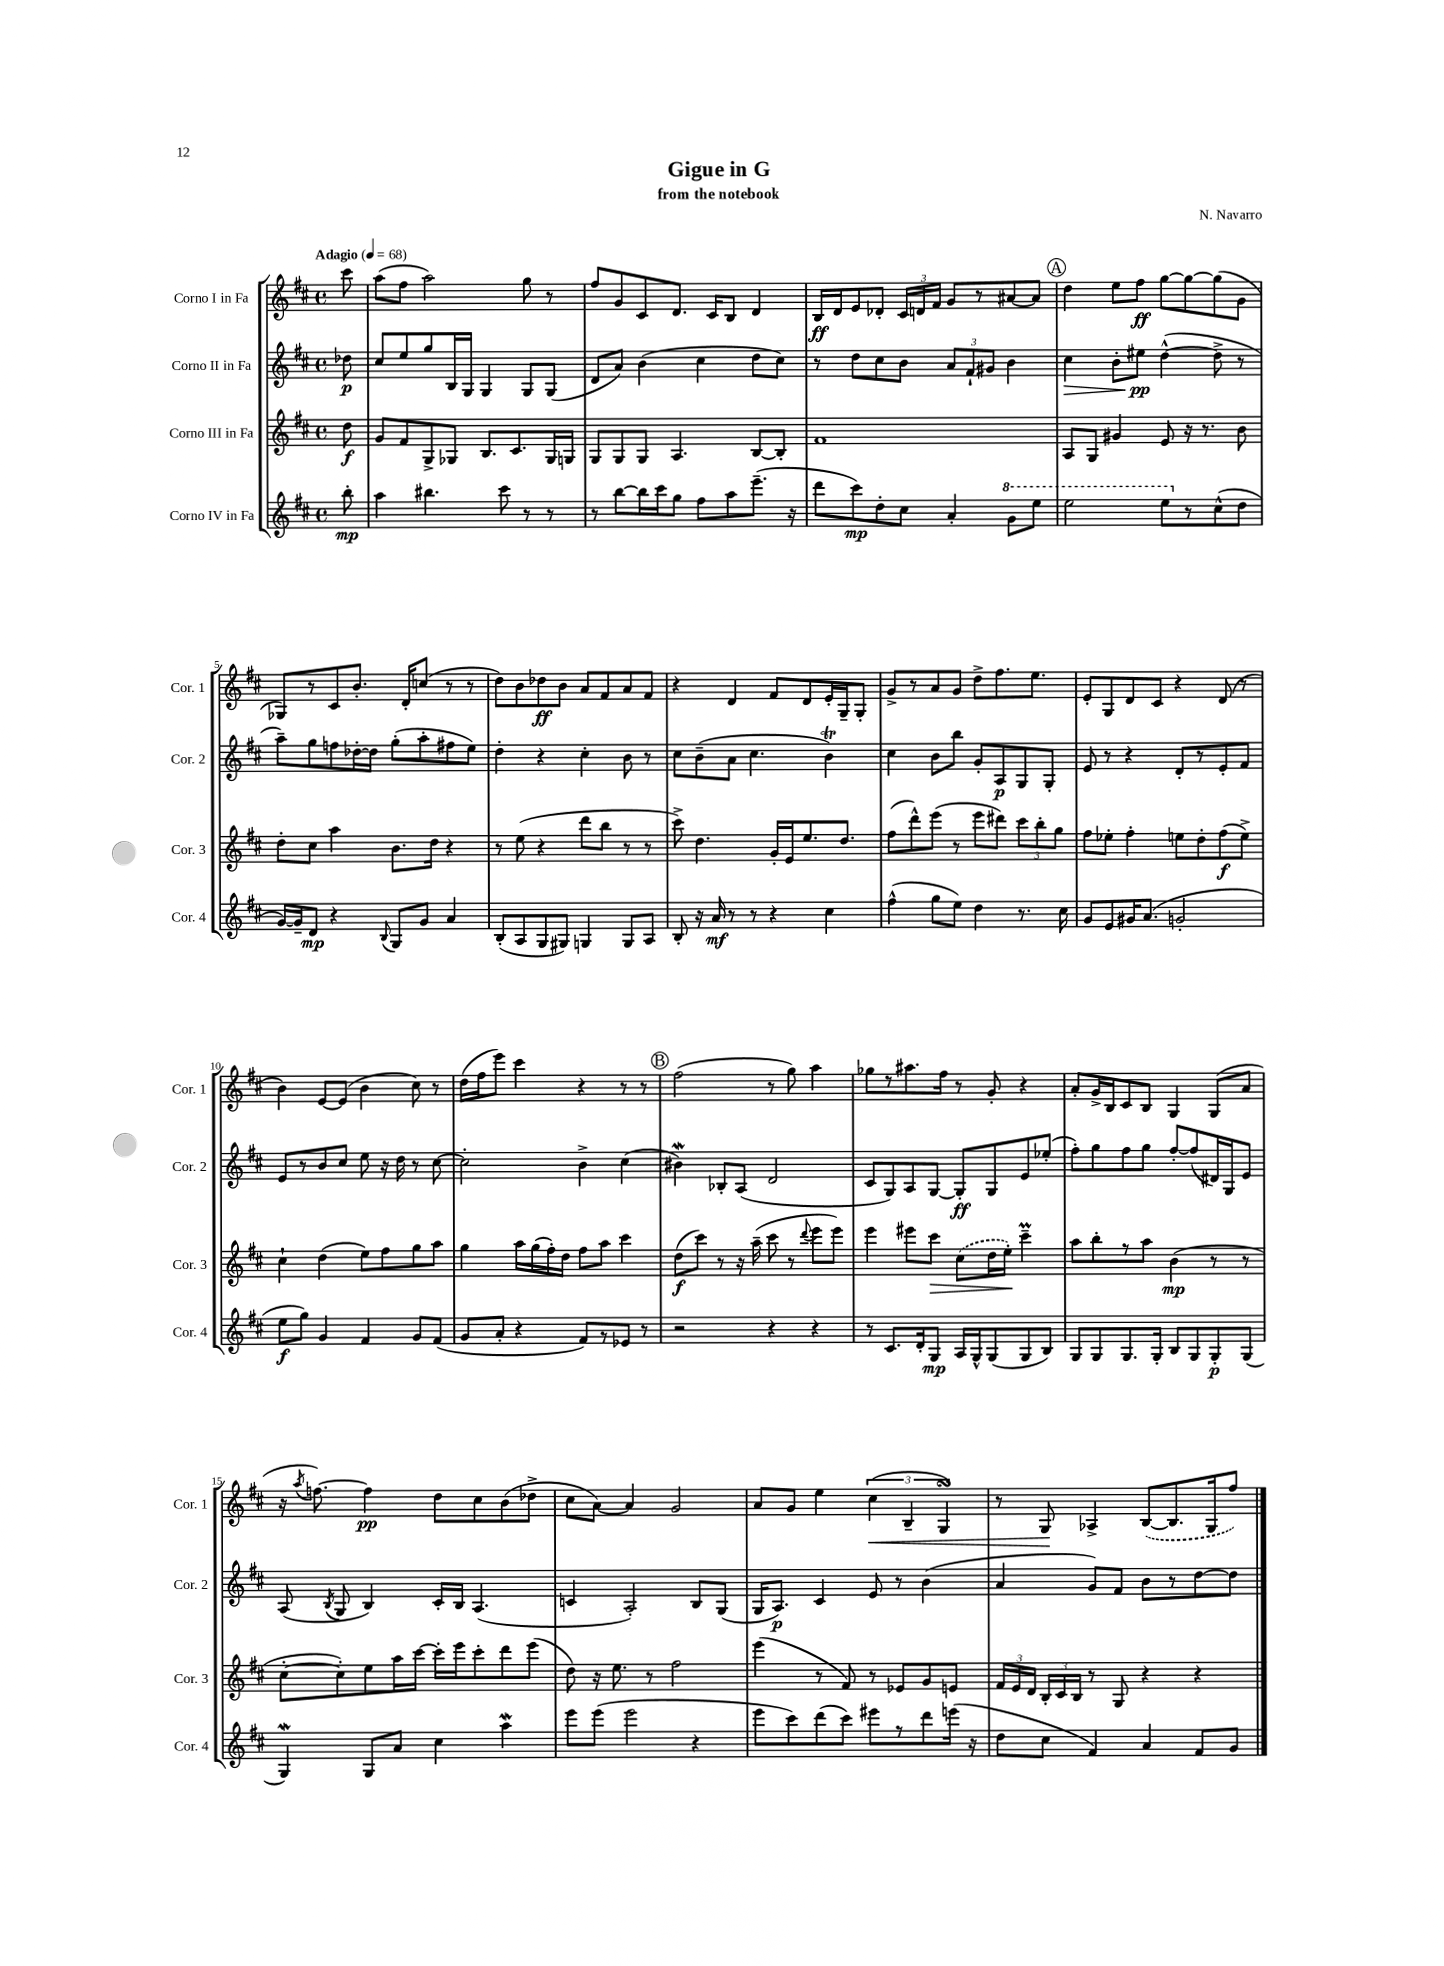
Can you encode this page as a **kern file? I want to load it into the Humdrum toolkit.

**kern	**kern	**kern	**kern
*staff4	*staff3	*staff2	*staff1
*clefG2	*clefG2	*clefG2	*clefG2
*k[f#c#]	*k[f#c#]	*k[f#c#]	*k[f#c#]
*M4/4	*M4/4	*M4/4	*M4/4
*met(c)	*met(c)	*met(c)	*met(c)
*MM68	*MM68	*MM68	*MM68
8bb'	8dd	8dd-	8ccc#
=	=	=	=
4aa	8g	8cc#	(8aa
.	8f#	8ee	8ff#
4.bb#	8G^	8gg	2aa)
.	8G-	16B	.
.	.	16G	.
.	8.B	4G	.
8ccc#	.	.	.
.	8.c#	.	.
8r	.	8G	8gg
8r	16G-	(8G	8r
.	16G	.	.
=	=	=	=
8r	8G	8d	8ff#
[8bb	8G	8a)	8g
16bb]	8G	(4b	8c#
16ccc#	.	.	.
8gg	4.A	.	8.d
8ff#	.	4cc#	.
.	.	.	16c#
8aa	.	.	8B
(8.eee~	[8B	8dd	4d
.	8B']	8cc#)	.
16r	.	.	.
=	=	=	=
8ddd	1f#	8r	16B
.	.	.	16d
8ccc#)	.	8dd	8e
8dd'	.	8cc#	8d-'
8cc#	.	8b	24c#
.	.	.	24d
.	.	.	24f#
4a'	.	12a	8g
.	.	12f#`	.
.	.	.	8r
.	.	12g#	.
8gg	.	4b	[8a#
8eee	.	.	8a#]
=	=	=	=
2eee	8A	4cc#	4dd
.	8G	.	.
.	4g#	8b'	8ee
.	.	8ee#	8ff#
8eee	8e	([4dd^^	[8gg
8r	16r	.	8gg_
.	8.r	.	.
(8cc#^^	.	8dd^]	(8gg]
8dd	8b	8r	8g
=	=	=	=
[16g)	8dd'	8aa~)	8G-)
16g~]	.	.	.
8d	8cc#	8gg	8r
4r	4aa	8ff	8c#
.	.	[16dd-'	8.b'
.	.	16dd-]	.
8qqB	.	.	.
8G	8.b	(8gg'	.
.	.	.	16d'
8g	.	8aa'	(8cc
.	16dd	.	.
4a	4r	8ff#	8r
.	.	8ee)	8r
=	=	=	=
(8B'	8r	4dd'	8dd)
8A	(8ee	.	8b
8G	4r	4r	8dd-
8G#)	.	.	8b
4G	8ddd	4cc#'	8a
.	8bb	.	8f#
8G	8r	8b	8a
8A	8r	8r	8f#
=	=	=	=
8B'	8ccc#^)	8cc#	4r
16r	4.dd	(8b~	.
16a	.	.	.
8r	.	8a	4d
8r	.	4.cc#	.
4r	16g'	.	8f#
.	16e	.	.
.	8.ee	.	8d
4cc#	.	4b)	16e'
.	8.dd	.	16G~
.	.	.	8G'
=	=	=	=
(4ff#^^	(8ff#	4cc#	8g^
.	8ddd^^)	.	8r
8gg	(8eee	8b	8a
8ee)	8r	8bb	8g
4dd	8eee	8g'	8dd^
.	8ddd#)	8A	8.ff#
8.r	12ccc#	8G	.
.	.	.	8.ee
.	12bb'	.	.
.	.	8G'	.
.	12gg	.	.
16cc#	.	.	.
=	=	=	=
8g	8ff#	8e	8e'
8e	8ee-'	8r	8G
16g#	4ff#'	4r	8d
(8.a	.	.	.
.	.	.	8c#
2g'	8ee	8d'	4r
.	8dd'	8r	.
.	(8ff#	8e'	(8d
.	8ee^)	8f#	8r
=	=	=	=
8ee	4cc#`	8e	4b)
8gg)	.	8r	.
4g	(4dd	8b	[8e
.	.	8cc#	(8e]
4f#	8ee)	8ee	4b
.	8ff#	16r	.
.	.	16dd	.
8g	8gg	8r	8cc#)
(8f#	8aa	[8cc#	8r
=	=	=	=
8g	4gg	2cc#']	(16dd
.	.	.	16ff#
8a'	.	.	8eee)
4r	16aa	.	4ccc#
.	(16gg	.	.
.	16ff#')	.	.
.	16dd	.	.
8f#)	8ff#	4b^	4r
8r	8aa	.	.
8e-	4ccc#	(4cc#	8r
8r	.	.	8r
=	=	=	=
2r	(8dd	4b#)	(2ff#
.	8ccc#)	.	.
.	8r	8B-'	.
.	16r	(8A	.
.	(16aa~	.	.
4r	8ccc#	2d	8r
.	8r	.	8gg)
.	8qqddd	.	.
4r	8eee	.	4aa
.	8eee)	.	.
=	=	=	=
8r	4eee	8c#	8gg-
8.c#	.	8G)	8r
.	8eee#	8A	8.aa#
16d'	.	.	.
8G	8ccc#	[8G	.
.	.	.	16ff#
16A	(8cc#	8G']	8r
16G^^	.	.	.
(8G	16dd	8G	8g'
.	16ee')	.	.
8G	4ccc#~	8e	4r
8B)	.	(8ee-'	.
=	=	=	=
8G	8aa	8ff#')	8a'
8G	8bb'	8gg	16g^
.	.	.	16B
8.G	8r	8ff#	8c#
.	8aa	8gg	8B
16G'	.	.	.
8B	(4b	[8ff#'	4G
8G	.	(8ff#]	.
8G'	8r	16d#)	(8G
.	.	16G	.
(8G	8r	8e	8a
=	=	=	=
4G)	[8cc#'	(8A	16r
.	.	.	8qaa
.	.	.	[8.ff)
.	.	8qB	.
.	8cc#'])	8G	.
8G	8ee	4B)	4ff]
8a	16aa	.	.
.	[16ccc#	.	.
4cc#	16ccc#']	16c#'	8dd
.	16eee	16B	.
.	8ccc#'	(4.A	8cc#
4aa	8ddd	.	(8b
.	(8eee	.	8dd-^
=	=	=	=
8eee	8dd)	4c	8cc#
(8eee	16r	.	[8a)
.	8.ee	.	.
2eee	.	2A')	4a]
.	8r	.	.
.	2ff#	.	2g
4r	.	8B	.
.	.	(8G	.
=	=	=	=
8eee	(4eee	16G	8a
.	.	8.A)	.
8ccc#)	.	.	8g
(8ddd	8r	4c#	4ee
8ccc#)	8f#)	.	.
8eee#	8r	8e	(6cc#
8r	8e-	8r	.
.	.	.	6B~
8ddd	8g	(4b	.
.	.	.	6G)
(16eee	8e	.	.
16r	.	.	.
=	=	=	=
8dd	24f#	4a	8r
.	24e	.	.
.	24d	.	.
8cc#	24B'	.	8G
.	24c#	.	.
.	24B	.	.
4f#)	8r	8g)	4A-^
.	8G	8f#	.
4a	4r	8b	([8B
.	.	8r	8.B]
8f#	4r	[8dd	.
.	.	.	16G
8g	.	8dd]	8ff#)
==	==	==	==
*-	*-	*-	*-
